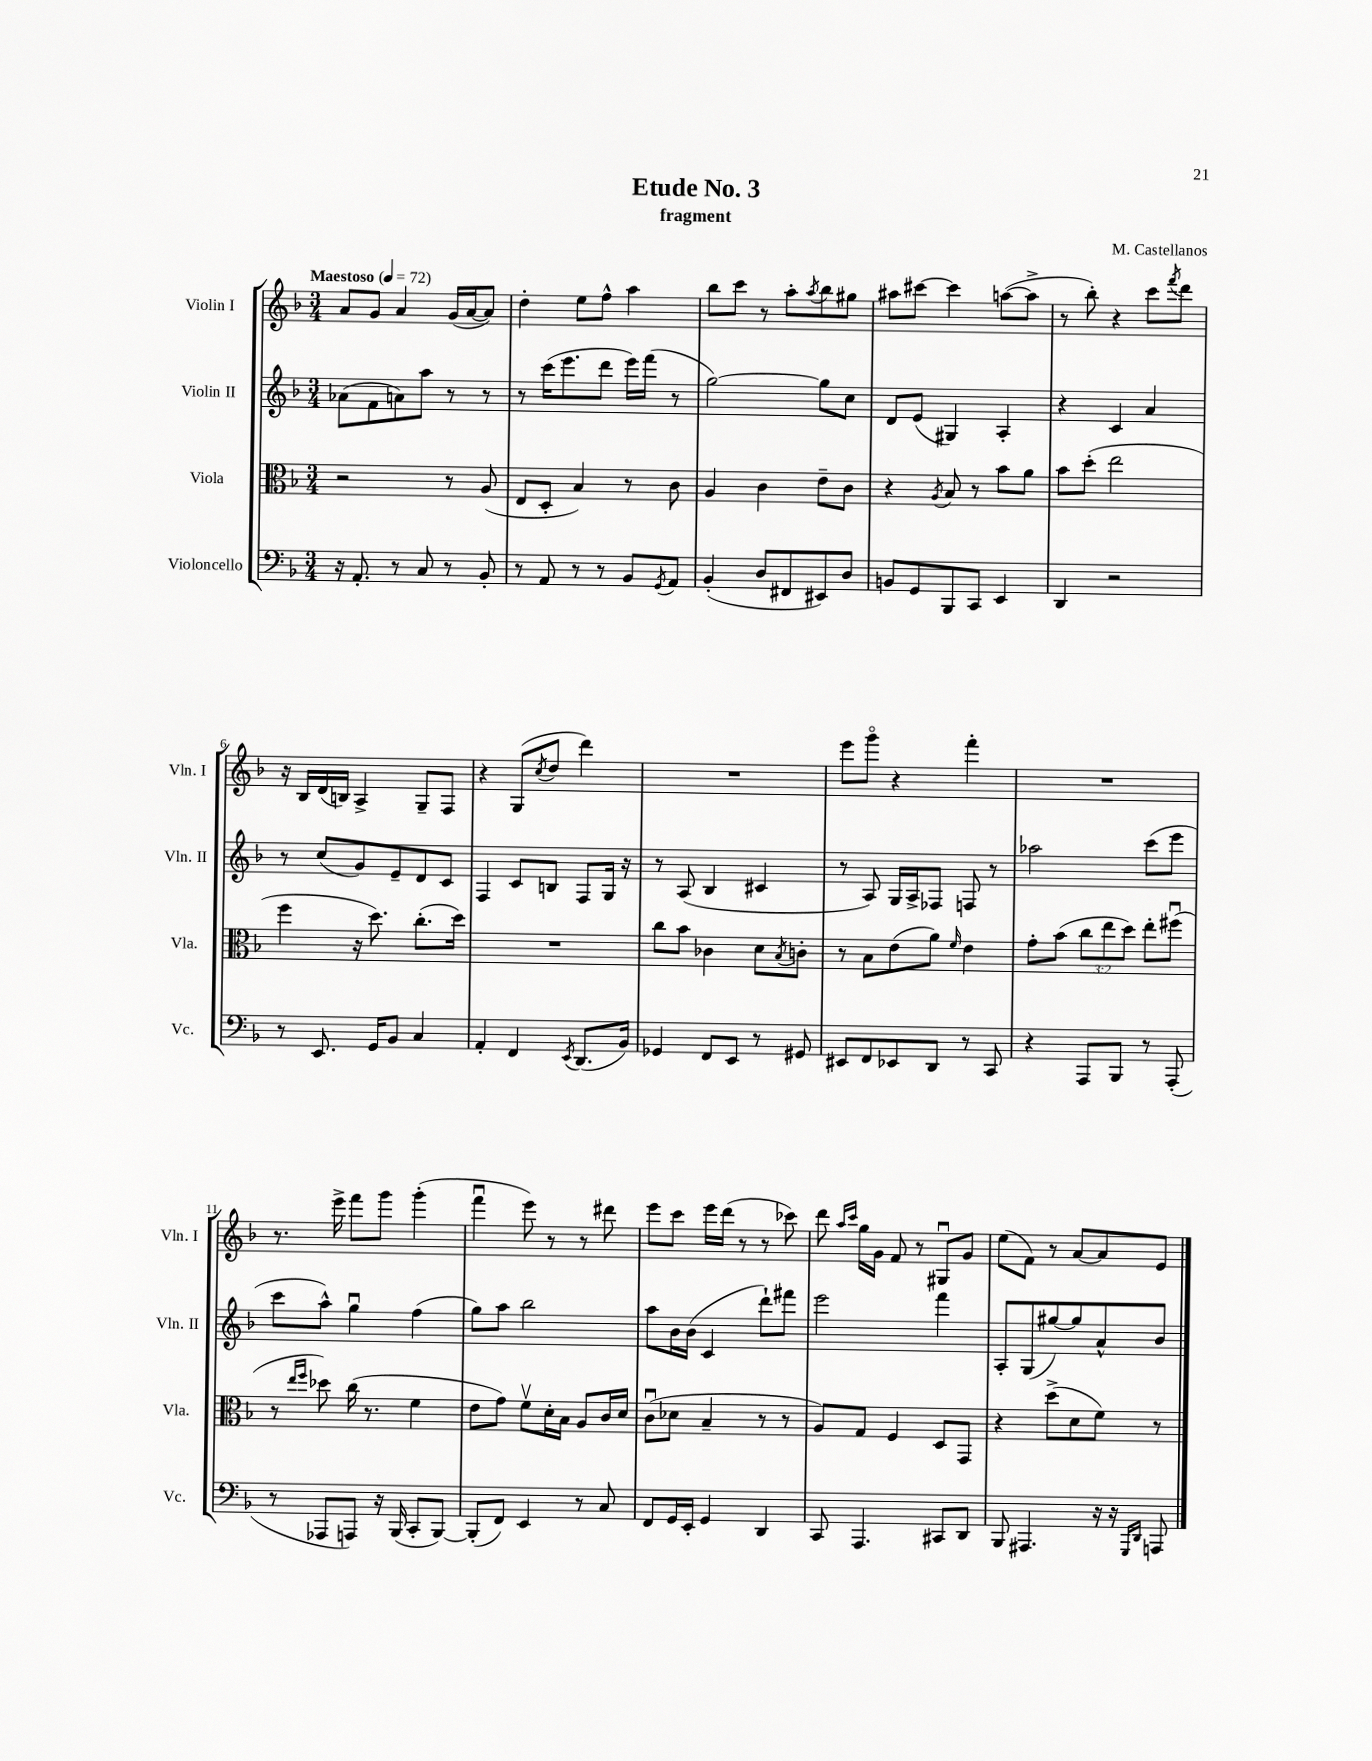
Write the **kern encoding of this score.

**kern	**kern	**kern	**kern
*part4	*part3	*part2	*part1
*staff4	*staff3	*staff2	*staff1
*I"Violoncello	*I"Viola	*I"Violin II	*I"Violin I
*I'Vc.	*I'Vla.	*I'Vln. II	*I'Vln. I
*clefF4	*clefC3	*clefG2	*clefG2
*k[b-]	*k[b-]	*k[b-]	*k[b-]
*M3/4	*M3/4	*M3/4	*M3/4
*MM72	*MM72	*MM72	*MM72
=1	=1	=1	=1
!	!	!	!LO:TX:a:B:t=Maestoso
16r	2r	(8a-X\L	8a/L
8.AA'/	.	.	.
.	.	8f\	8g/J
8r	.	8an\)	4a/
8C/	.	8aa\J	.
8r	8r	8r	(16g/LL
.	.	.	[16a/J
8BB-'/	(8A/	8r	8a/J])
=2	=2	=2	=2
8r	8E/L	8r	4dd'\
8AA/	8D'/J	(16ccc\KL	.
.	.	8.eee\	.
8r	4B-/)	.	8ee\L
8r	.	8ddd\J	8ff^^\J
8BB-/L	8r	16eee\LL)	4aa\
.	.	(16fff\JJ	.
8qGG/	.	.	.
8AA/J	8c\	8r	.
=3	=3	=3	=3
(4BB-'/	4A/	[2gg\)	8bb-\L
.	.	.	8ccc\J
8D/L	4c\	.	8r
8FF#X/	.	.	8aa'\L
.	.	.	8qaa/
8EE#X/)	8e~\L	8gg\L]	8bb-\
8D/J	8c\J	8cc\J	8gg#X\J
=4	=4	=4	=4
8BBn/L	4r	8d/L	8aa#X\L
8GG/	.	(8e/J	[8ccc#X\J
.	8qA/	.	.
8BBB-/	8B-/	4G#X/)	4ccc#\]
8CC/J	8r	.	.
4EE/	8b-\L	4A'/	([8aan\L
.	8a\J	.	8aa^\J]
=5	=5	=5	=5
4DD/	8b-\L	4r	8r
.	(8dd'\J	.	8bb-'\)
2r	2ee\	4c/	4r
.	.	4a/	8ccc\L
.	.	.	8qfff/
.	.	.	8ddd\J
!!LO:LB:g=z
=6	=6	=6	=6
8r	4ff\	8r	16r
.	.	.	16B-/LL
8.EE/	.	(8cc/L	(16d/
.	.	.	16Bn/JJ)
.	16r	8g/)	4A^/
16GG/KL	8.dd\)	.	.
8BB-/J	.	8e~/	.
4C/	(8.cc'\L	8d/	8G~/L
.	.	8c/J	8F/J
.	16dd\Jk)	.	.
=7	=7	=7	=7
4AA'/	2.r	4F/	4r
4FF/	.	8c/L	(8G/L
.	.	.	8qcc/
.	.	8Bn/J	8dd/J
8qEE/	.	.	.
(8.DD/L	.	8F/L	4ddd\)
.	.	16G/Jk	.
16BB-/Jk)	.	16r	.
=8	=8	=8	=8
4GG-X/	8cc\L	8r	2.r
.	8b-\J	(8A/	.
8FF/L	4c-X\	4B-/	.
8EE/J	.	.	.
8r	8d\L	4c#X/	.
.	8qB-/	.	.
8GG#X/	8cn'\J	.	.
=9	=9	=9	=9
8EE#X/L	8r	8r	8eee\L
8FF/	8B-\L	8A/)	8ggg\J
8EE-X/	(8e\	16G/LL	4r
.	.	16A^/J	.
8DD/J	8a\J)	8F-X/J	.
.	16qqf/	.	.
8r	4e\	8Fn/	4fff'\
8CC/	.	8r	.
=10	=10	=10	=10
4r	8g'\L	2aa-X\	2.r
.	(8b-\J	.	.
8AAA/L	12cc\L	.	.
.	12ee\	.	.
8BBB-/J	.	.	.
.	12dd\J)	.	.
8r	8ee'\L	(8ccc\L	.
(8AAA'/	(8ff#Xu\J	8eee\J	.
!!LO:LB:g=z
=11	=11	=11	=11
8r	8r	8ccc\L	8.r
.	16qqee/LL	.	.
.	16qqff/JJ	.	.
8AAA-X/L	8dd-X\)	8aa^^\J)	.
.	.	.	16eee^\
8AAAn/J)	(16cc\	4ggu\	8fff\L
.	8.r	.	.
16r	.	.	8ggg\J
(16BBB-/	.	.	.
8CC'/L	4f\	(4ff\	(4ggg'\
[8BBB-/J)	.	.	.
=12	=12	=12	=12
(8BBB-'/L]	8e\L	8gg\L)	4fffu\
8FF/J)	8g\J)	8aa\J	.
4EE/	8fv\L	2bb-\	8eee\)
.	16d'\L	.	8r
.	16B-\JJ	.	.
8r	8A/L	.	8r
8C/	16c/L	.	8ddd#X\
.	16d/JJ	.	.
=13	=13	=13	=13
8FF/L	(8cu\L	8aa\L	8eee\L
16GG/L	8d-X\J	16b-\L	8ccc\J
16EE'/JJ	.	(16b-\JJ	.
4GG/	4B-~/	4c/	16eee\LL
.	.	.	(16ddd\JJ
.	.	.	8r
4DD/	8r	8ddd`\L)	8r
.	8r	8fff#X\J	8ccc-X\)
=14	=14	=14	=14
8CC/	8A/L)	2eee\	8ddd\
.	.	.	16qqaa/LL
.	.	.	16qqccc/JJ
4.AAA/	8G/J	.	16gg\LL
.	.	.	16g\JJ
.	4F/	.	8f/
.	.	.	8r
8CC#X/L	8D/L	4fff\	8G#Xu/L
8DD/J	8GG/J	.	8g/J
=15	=15	=15	=15
8BBB-/	4r	8A'/L	(8ee\L
4.AAA#X/	.	(8G/	8f\J)
.	(8dd^\L	[8gg#X/)	8r
.	8d\	8gg#/]	[8a/L
16r	8f\J)	8a^^/	8a/]
16r	.	.	.
16qqGGG/LL	.	.	.
16qqDD/JJ	.	.	.
8AAAn/	8r	8b-/J	8e/J
==	==	==	==
*-	*-	*-	*-
